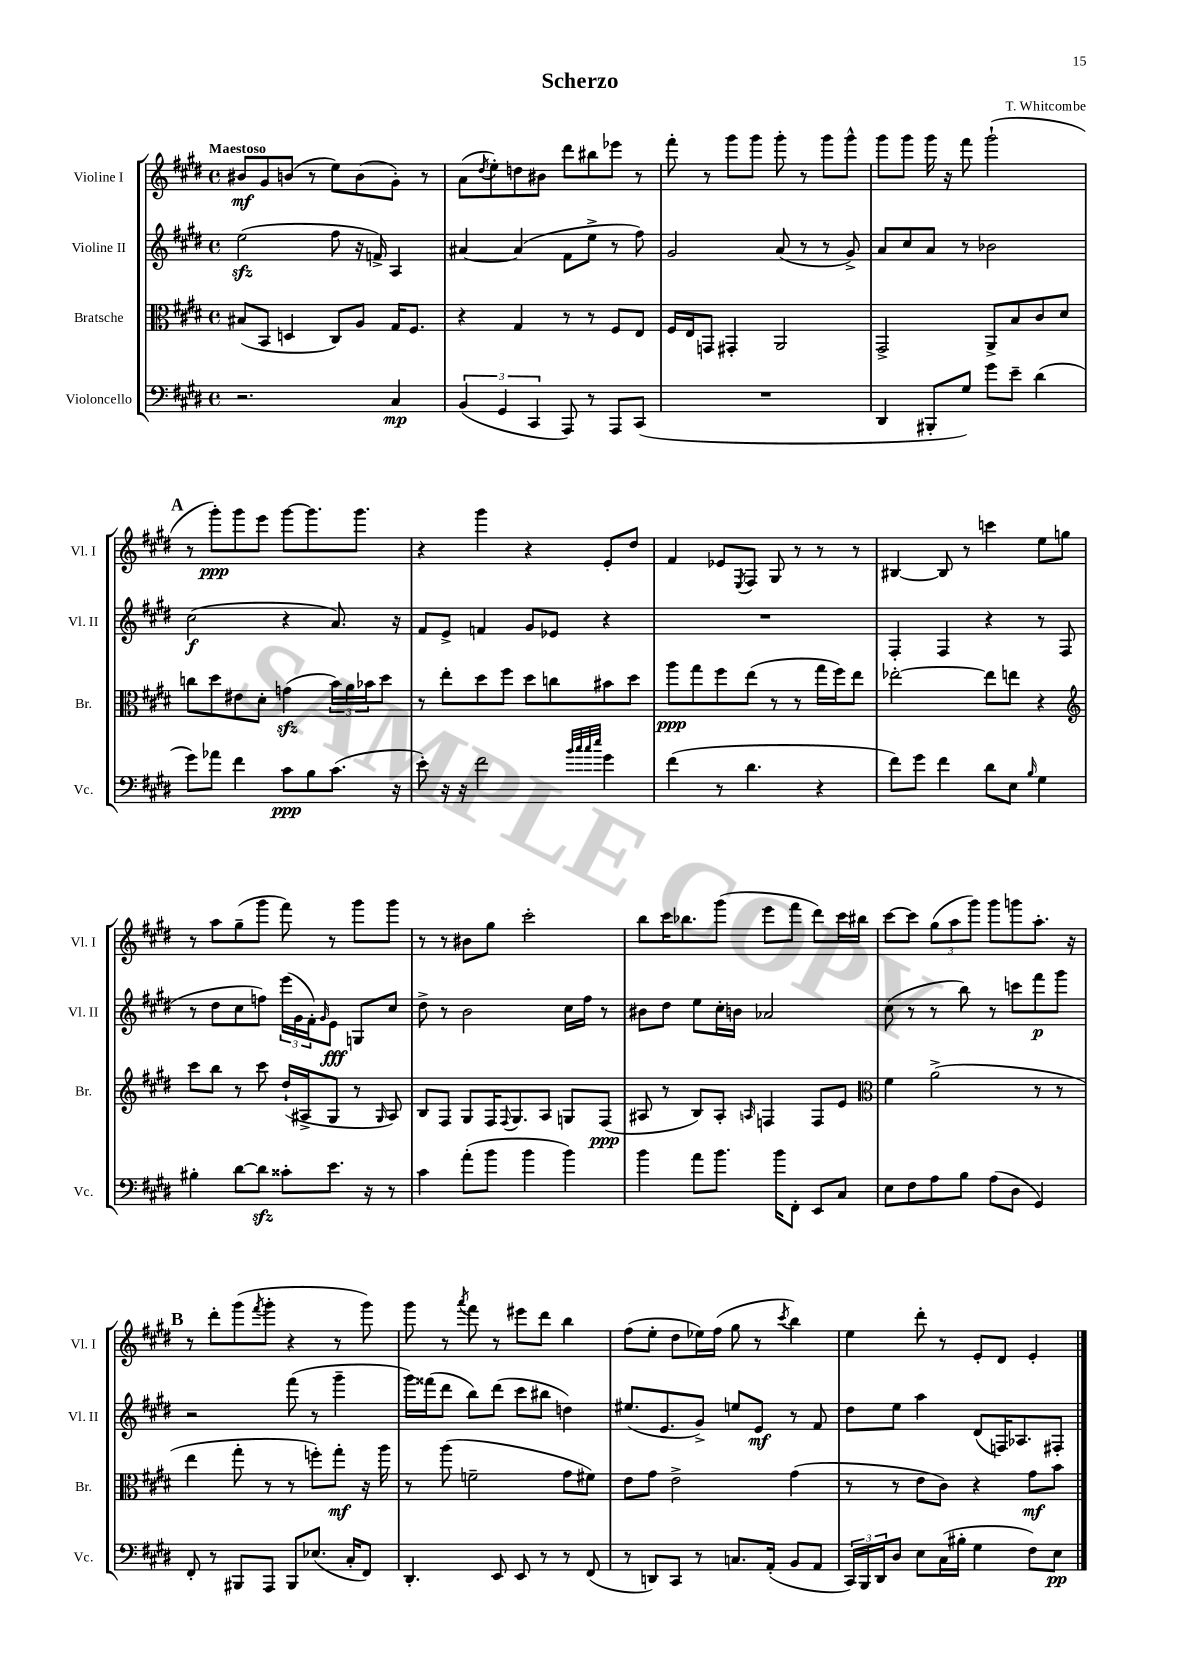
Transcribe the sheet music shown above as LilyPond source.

\header { title = "Scherzo" composer = "T. Whitcombe" }
<<
\new StaffGroup <<
\new Staff = "s0" \with { instrumentName = "Violine I" shortInstrumentName = "Vl. I" } {
    \clef treble \key e \major \defaultTimeSignature \time 4/4 \tempo "Maestoso"
    bis'8\mf gis'8 b'8( r8 e''8) b'8( gis'8-.) r8 |
    a'8( \acciaccatura { dis''8 } e''8-.) d''8 bis'8 dis'''8 bis''8 ees'''8 r8 |
    fis'''8-. r8 gis'''8 gis'''8 gis'''8-. r8 gis'''8 gis'''8-^ |
    gis'''8 gis'''8 gis'''16 r16 fis'''8 gis'''2-!( |
    \mark \markup { \bold "A" } r8 gis'''8-.\ppp) gis'''8 e'''8 gis'''8~ gis'''8. gis'''8. |
    r4 gis'''4 r4 e'8-. dis''8 |
    fis'4 ees'8 \acciaccatura { e8 } fis8 gis8 r8 r8 r8 |
    bis4~ bis8 r8 c'''4 e''8 g''8 |
    r8 a''8 gis''8--( gis'''8 fis'''8) r8 gis'''8 gis'''8 |
    r8 r8 bis'8 gis''8 cis'''2-. |
    b''8 cis'''16 bes''8. gis'''8( e'''8 fis'''8 dis'''8) cis'''16 bis''16 |
    cis'''8~ cis'''8 \tuplet 3/2 { gis''8( a''8 gis'''8) } gis'''8 g'''8 a''8.-. r16 |
    \mark \markup { \bold "B" } r8 dis'''8-. gis'''8( \acciaccatura { fis'''8 } gis'''8-. r4 r8 gis'''8) |
    gis'''8 r8 \acciaccatura { a'''8 } fis'''8 r8 eis'''8 dis'''8 b''4 |
    fis''8( e''8-. dis''8 ees''16) fis''16( gis''8 r8 \acciaccatura { cis'''8 } b''4) |
    e''4 dis'''8-. r8 e'8-. dis'8 e'4-. \bar "|." |
}
\new Staff = "s1" \with { instrumentName = "Violine II" shortInstrumentName = "Vl. II" } {
    \clef treble \key e \major \defaultTimeSignature \time 4/4
    e''2\sfz( fis''8 r16 f'16->) a4 |
    ais'4~ ais'4( fis'8 e''8-> r8 fis''8) |
    gis'2 a'8( r8 r8 gis'8->) |
    a'8 cis''8 a'8 r8 bes'2 |
    \mark \markup { \bold "A" } cis''2\f( r4 a'8.) r16 |
    fis'8 e'8-> f'4 gis'8 ees'8 r4 |
    R1 |
    fis4-. fis4 r4 r8 fis8( |
    r8 dis''8 cis''8 f''8) \tuplet 3/2 { e'''16( gis'16 fis'16-.) } \grace { gis'16 } e'8\fff g8 cis''8 |
    dis''8-> r8 b'2 cis''16 fis''16 r8 |
    bis'8 dis''8 e''8 cis''16-. b'16 aes'2 |
    cis''8( r8 r8 b''8) r8 c'''8 fis'''8\p gis'''8 |
    \mark \markup { \bold "B" } r2 fis'''8( r8 gis'''4-- |
    gis'''16) fisis'''16( dis'''8 b''8) dis'''8( cis'''8 bis''8 d''4) |
    eis''8.( e'8. gis'8->) e''8 e'8\mf r8 fis'8 |
    dis''8 e''8 a''4 dis'8( f16) aes8. fis8-. \bar "|." |
}
\new Staff = "s2" \with { instrumentName = "Bratsche" shortInstrumentName = "Br." } {
    \clef alto \key e \major \defaultTimeSignature \time 4/4
    bis8( b,8 d4 cis8) a8 gis16 fis8. |
    r4 gis4 r8 r8 fis8 e8 |
    fis16 e16 g,8 gis,4-. a,2 |
    gis,2-> a,8-> b8 cis'8 dis'8 |
    \mark \markup { \bold "A" } c''8 dis''8 eis'8 dis'8-. g'4\sfz( \tuplet 3/2 { b'16) a'16 bes'16 } dis''8 |
    r8 e''8-. dis''8 fis''8 dis''8 c''8 bis'8 dis''8 |
    a''8\ppp gis''8 fis''8 e''8( r8 r8 gis''16 fis''16) e''8 |
    ees''2~-. ees''8 e''8 r4 |
    \clef treble cis'''8 b''8 r8 cis'''8 dis''16-!( ais16-> gis8 r8 \grace { gis16 } ais8) |
    b8 fis8 gis8 fis16 \appoggiatura { fis8 } gis8. a8 g8 fis8\ppp( |
    ais8 r8 b8) ais8-. \grace { a16 } f4 f8 e'8 |
    \clef alto fis'4 a'2->( r8 r8 |
    \mark \markup { \bold "B" } e''4 gis''8-. r8 r8 f''8-.) gis''8-.\mf r16 a''16 |
    r8 a''8( f'2-- gis'8 fis'8) |
    e'8 gis'8 e'2-> gis'4( |
    r8 r8 e'8 cis'8) r4 gis'8\mf b'8 \bar "|." |
}
\new Staff = "s3" \with { instrumentName = "Violoncello" shortInstrumentName = "Vc." } {
    \clef bass \key e \major \defaultTimeSignature \time 4/4
    r2. cis4\mp |
    \tuplet 3/2 { b,4( gis,4 cis,4 } a,,8) r8 a,,8 cis,8( |
    R1 |
    dis,4 bis,,8-. gis8) gis'8 e'8-- dis'4( |
    \mark \markup { \bold "A" } gis'8) aes'8 fis'4 cis'8\ppp b8 cis'8.( r16 |
    e'8-.) r16 r16 fis'2 \grace { b'32 cis''32 cis''32 e''32 } gis'4 |
    fis'4( r8 dis'4. r4 |
    fis'8) gis'8 fis'4 dis'8 e8 \grace { b16 } gis4 |
    bis4-. dis'8~ dis'8\sfz cisis'8-. e'8. r16 r8 |
    cis'4 a'8-.( b'8 b'4 b'4) |
    b'4 a'8 b'8. b'16 fis,8-. e,8 cis8 |
    e8 fis8 a8 b8 a8( dis8 gis,4) |
    \mark \markup { \bold "B" } fis,8-. r8 bis,,8 a,,8 bis,,8 ees8.( cis16-. fis,8) |
    dis,4.-. e,8 e,8 r8 r8 fis,8( |
    r8 d,8) cis,8 r8 c8. a,16-.( b,8 a,8 |
    \tuplet 3/2 { cis,16) b,,16 dis,16 } dis8 e8 cis16( bis16-. gis4 fis8) e8\pp \bar "|." |
}
>>
>>
\layout { \context { \Score \remove "Bar_number_engraver" } }
